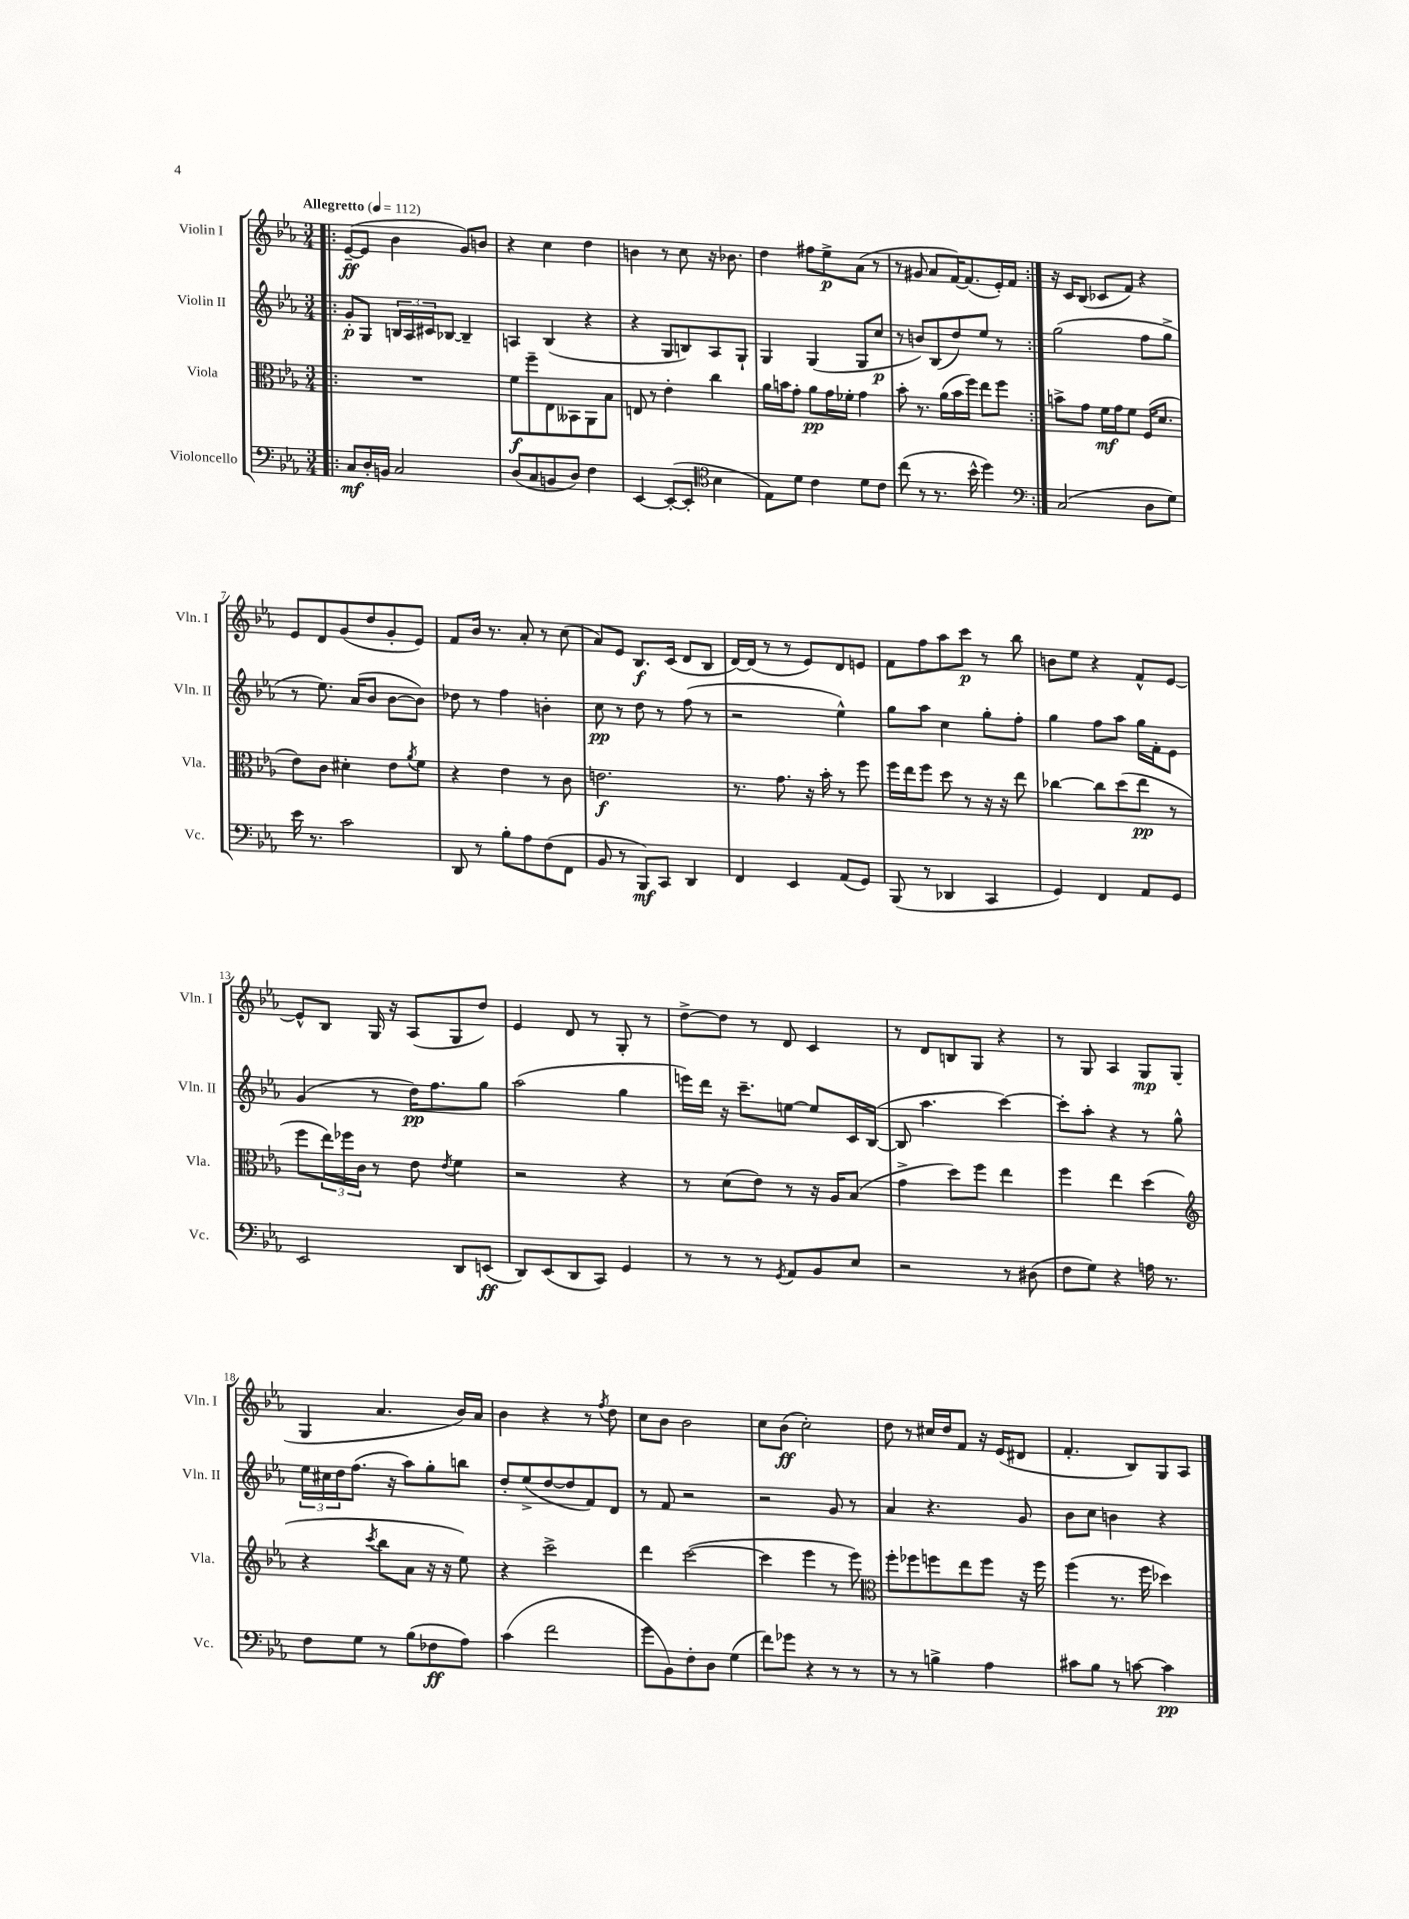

**kern	**kern	**kern	**kern
*staff4	*staff3	*staff2	*staff1
*clefF4	*clefC3	*clefG2	*clefG2
*k[b-e-a-]	*k[b-e-a-]	*k[b-e-a-]	*k[b-e-a-]
*M3/4	*M3/4	*M3/4	*M3/4
*MM112	*MM112	*MM112	*MM112
=!|:	=!|:	=!|:	=!|:
8C	2.r	8g'	([8e-~
16D'	.	8G	8e-]
16BB	.	.	.
2C	.	24B	4b-
.	.	24A-	.
.	.	24c#	.
.	.	[8B-	.
.	.	4B-~]	8g)
.	.	.	8b
=	=	=	=
(8D	8f	4A	4r
8C	8ff~	.	.
8BB	8E-	(4B-	4cc
8D)	8BB--	.	.
4F	8AA-	4r	4dd
.	8B-	.	.
=	=	=	=
[4EE-	8E	4r	4b
.	8r	.	.
(8EE-'_	4e-'	8G	8r
8EE-']	.	8B)	8cc
*clefC4	*	*	*
4B-	4cc	8A-	16r
.	.	.	8.b-
.	.	8G`	.
=	=	=	=
8E-)	16a-	4G	4dd
.	16b	.	.
8d	8g'	.	.
4c	8a-	(4G	8ff#
.	16g	.	8ee-^
.	16f-'	.	.
8d	4g	8G	(8a-
8c	.	8cc	8r
=	=	=	=
(8cc	8b-'	8r	8r
8r	8.r	8b)	8g#
8.r	.	(8B-	8a-
.	(16a-	.	.
.	16b-	8dd)	[16f)
16b-^^	16ff)	.	(8.f]
4dd)	8ee-	8ee-	.
.	8ff	8r	16e-')
.	.	.	16f
=:|!	=:|!	=:|!	=:|!
*clefF4	*	*	*
(2C	8b^	(2gg	16r
.	.	.	16c
.	8g	.	(8B-
.	16f	.	8c-
.	16g	.	.
.	8f	.	8f)
8D	(16F	8ff	4r
.	8.d	.	.
8G)	.	8gg^	.
=	=	=	=
16e-	8e-)	8r	8e-
8.r	.	.	.
.	8c	8.ee-)	8d
2c	4d#'	.	(8g
.	.	(16a-	.
.	.	8b-	8dd
.	8e-	[8b-	8g'
.	8qa-	.	.
.	8f	8b-])	8e-)
=	=	=	=
8DD	4r	8dd-	8f
8r	.	8r	16b-
.	.	.	8.r
8B-'	4e-	4ff	.
8A-	.	.	8a-'
(8F	8r	4b'	8r
8FF	8c	.	(8cc
=	=	=	=
8BB-	2.e	8cc	8a-)
8r	.	8r	8e-
8BBB-)	.	8dd	8.B-
8CC	.	8r	.
.	.	.	(16c
4DD	.	(8ff	8d
.	.	8r	8B-
=	=	=	=
4FF	8.r	2r	[16d)
.	.	.	(16d]
.	.	.	8r
.	8.g	.	.
4EE-	.	.	8r
.	16r	.	8e-)
.	16b-'	.	.
(8AA-	8r	4ee-^^)	8d
8GG)	8ff	.	8e
=	=	=	=
(8BBB-	16ff	8gg	8f
.	16ee-	.	.
8r	8ff	8aa-	8ff
4DD-	8dd	4cc	8aa-
.	8r	.	8ccc
4CC	16r	8gg'	8r
.	16r	.	.
.	8ee-	8ff'	8bb-
=	=	=	=
4GG)	[4cc-	4gg	8b
.	.	.	8ee-
4FF	8cc-]	8ff	4r
.	(8dd	8aa-	.
8AA-	8ee-	16gg	8f^^
.	.	16f'	.
8GG	8r	8e-	[8e-
=	=	=	=
2EE-	8ff	(4g	8e-^^]
.	24ee-)	.	8B-
.	24ff-	.	.
.	24c	.	.
.	8r	8r	16G
.	.	.	16r
.	8e-	16dd)	(8A-
.	.	8.ff	.
.	8qe-	.	.
8DD	4f	.	8G
(8EE	.	8gg	8dd)
=	=	=	=
8DD)	2r	(2aa-	4e-
(8EE-	.	.	.
8DD	.	.	8d
8CC)	.	.	8r
4GG	4r	4gg	8G'
.	.	.	8r
=	=	=	=
8r	8r	16eee)	[8dd^
.	.	16ddd	.
8r	(8d	16r	8dd]
.	.	8.ccc~	.
8r	8e-)	.	8r
8qGG	.	.	.
8AA-	8r	[8ee	8d
8BB-	16r	8ee]	4c
.	16A-	.	.
8E-	(8B-	16c	.
.	.	([16B-	.
=	=	=	=
2r	4g^	8B-]	8r
.	.	4.aa-	8d
.	8dd)	.	8B
.	8ff	.	8G
8r	4ee-	[4ccc)	4r
(8D#	.	.	.
=	=	=	=
8F	4ff	8ccc']	8r
8G)	.	8aa-'	8G
4r	4ee-	4r	4A-
16A	(4dd	8r	8G
8.r	.	.	.
.	.	8gg^^	(8G
=	=	=	=
*	*clefG2	*	*
8F	4r	24ee-	4G
.	.	24cc#	.
.	.	24dd	.
8G	.	(8.ff	.
.	8qccc	.	.
8r	8bb-	.	4.a-
.	.	16r	.
(8B-	8a-	8aa-)	.
8F-	16r	8gg'	.
.	16r	.	.
8A-)	8ee-)	8bb	16b-)
.	.	.	16a-
=	=	=	=
(4c	4r	8dd'	4b-
.	.	(8ee-^	.
2f	2ccc^	[8dd	4r
.	.	8dd]	.
.	.	8f)	8r
.	.	.	8qff
.	.	8d	8dd
=	=	=	=
8g	4ddd	8r	8cc
8BB-)	.	8f	8b-
8F'	([2ccc	2r	2b-
8D	.	.	.
(4G	.	.	.
=	=	=	=
8f)	4ccc]	2r	8cc
8g-	.	.	(8b-
4r	4eee-	.	2cc')
8r	8r	8g	.
8r	8eee-)	8r	.
=	=	=	=
*	*clefC3	*	*
8r	8ff'	4a-	8dd
8r	8ff-	.	8r
4B^	8ff	4.r	16cc#
.	.	.	16dd
.	8ee-	.	8f
4A-	8ff	.	16r
.	.	.	(16e-
.	16r	8g	8d#
.	16ff	.	.
=	=	=	=
8c#	(4ff	8b-	4.f'
8B-	.	8cc	.
8r	8.r	4b	.
[8c	.	.	8B-)
.	16ff	.	.
4c]	4dd-)	4r	8G
.	.	.	8A-
==	==	==	==
*-	*-	*-	*-
